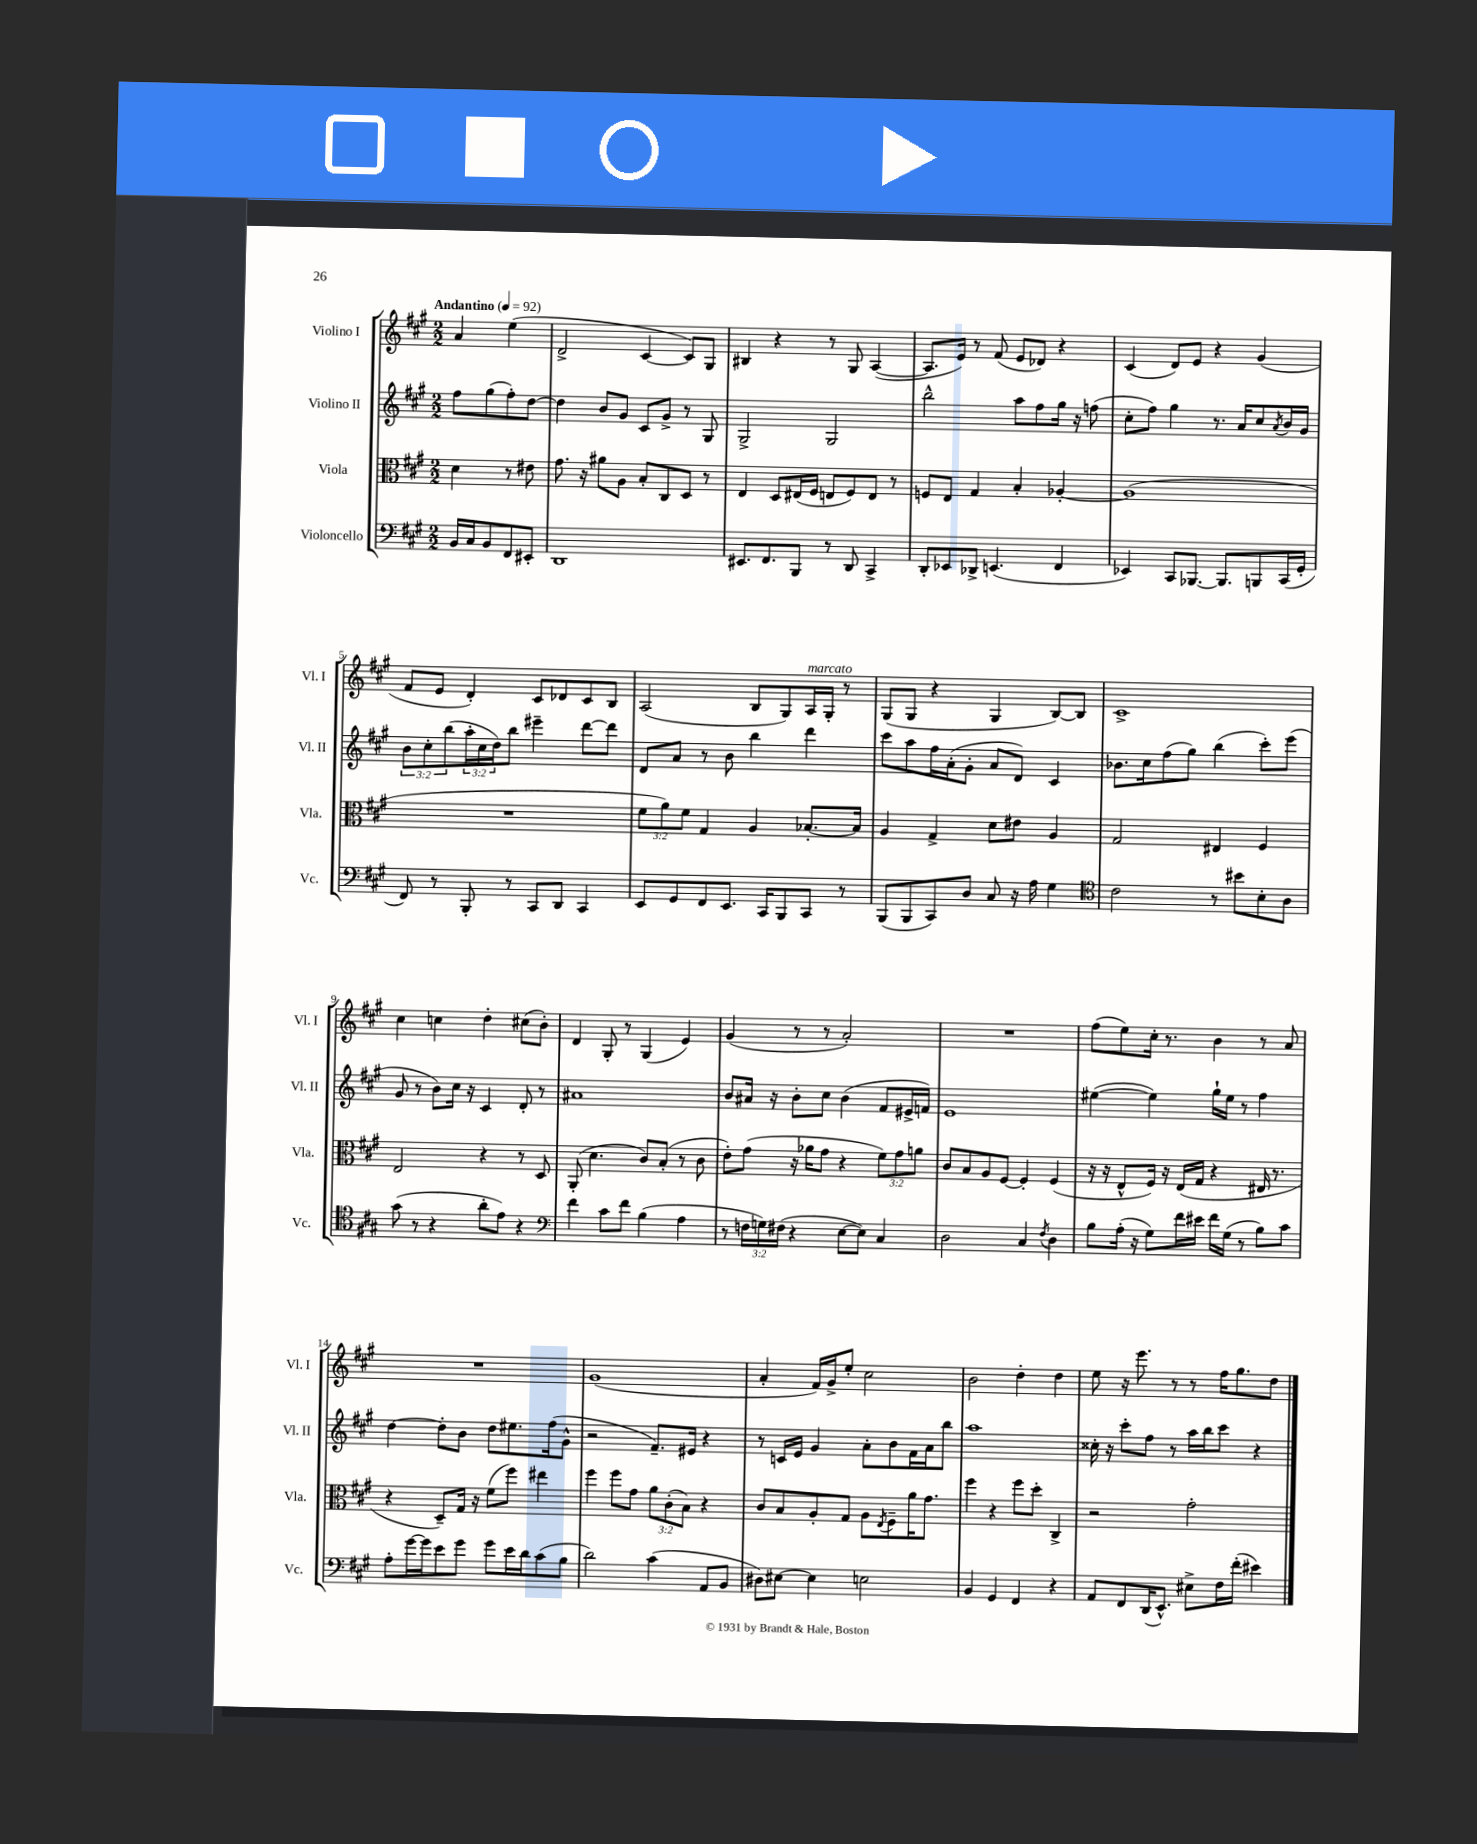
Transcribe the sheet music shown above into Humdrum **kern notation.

**kern	**kern	**kern	**kern
*staff4	*staff3	*staff2	*staff1
*clefF4	*clefC3	*clefG2	*clefG2
*k[f#c#g#]	*k[f#c#g#]	*k[f#c#g#]	*k[f#c#g#]
*M2/2	*M2/2	*M2/2	*M2/2
*MM92	*MM92	*MM92	*MM92
16BB	4d	8ff#	4a
16C#	.	.	.
8BB	.	(8gg#	.
8FF#	8r	8ff#')	(4ee
8EE#'	8e#	[8dd	.
=	=	=	=
1DD	8.g#	4dd]	2d^
.	16r	.	.
.	8a#	8b	.
.	8A	8g#	.
.	8B'	8c#	[4c#
.	8C#	8g#^	.
.	8D	8r	8c#])
.	8r	8G#	8G#
=	=	=	=
8.EE#	4E	2G#^	4B#
8.FF#	.	.	.
.	8D	.	4r
8BBB	(16E#	.	.
.	16F#	.	.
8r	8E	2G#	8r
8DD	8F#)	.	8G#
4CC#^	8E	.	([4A
.	8r	.	.
=	=	=	=
8DD'	8F	2bb^^	8.A]
8EE-	8E	.	.
.	.	.	16e)
8DD-^	4G#	.	8r
(4.EE	.	.	(8f#
.	4B'	8aa	8e
.	.	8ff#	8d-)
4FF#	[4A-'	16gg#	4r
.	.	16r	.
.	.	(8ff	.
=	=	=	=
4EE-)	(1A-]	8cc#'	(4c#
.	.	8ff#)	.
8CC#	.	4gg#	8d)
[8.BBB-	.	.	8e
.	.	8.r	4r
8.BBB-]	.	.	.
.	.	16a	.
8BBB	.	8cc#	(4g#
.	.	8qa	.
(16CC#	.	16b	.
16GG#'	.	16g#	.
=	=	=	=
8FF#)	1r	12b	8f#
.	.	12cc#'	.
8r	.	.	8e
.	.	(12bb	.
8BBB'	.	24aa'	4d')
.	.	24cc#	.
.	.	24dd)	.
8r	.	8bb	.
8CC#	.	4eee#~	8c#
8DD	.	.	8d-
4CC#	.	[8ddd	8c#
.	.	8ddd]	8B
=	=	=	=
8EE	12f#	8d	(2A
.	12a)	.	.
8GG#	.	8a	.
.	12f#	.	.
8FF#	4G#	8r	.
8.EE	.	8b	.
.	4A	4bb	8B
16CC#	.	.	.
8BBB	.	.	8G#)
8CC#	[8.B-'	4ddd	16A
.	.	.	16G#'
8r	.	.	8r
.	16B-]	.	.
=	=	=	=
(8BBB	4A	8ccc#	(8G#
8BBB	.	8aa	8G#
8CC#)	4G#^	16ff#	4r
.	.	(16a'	.
8D	.	8g#'	.
8C#	8d	8a	4G#
16r	8e#	8d)	.
16A	.	.	.
4G#	4A	4c#	[8B)
.	.	.	8B]
=	=	=	=
*clefC4	*	*	*
2c#	2G#	8.b-	1c#^
.	.	16cc#	.
.	.	(8ff#	.
.	.	8gg#)	.
8r	4E#	(4bb	.
8b#	.	.	.
8B'	4F#	8ccc#')	.
8A	.	(8eee	.
=	=	=	=
(8g#	2E	8g#	4cc#
8r	.	8r	.
4r	.	8b)	4cc
.	.	16cc#	.
.	.	16r	.
8a'	4r	4c#	4dd'
8e)	.	.	.
4r	8r	8d'	(8cc#
.	8D	8r	8b')
=	=	=	=
*clefF4	*	*	*
4f#	(8AA'	1a#	4d
.	4.d	.	.
8c#	.	.	8G#'
8f#	.	.	8r
(4B	8c#)	.	(4G#
.	(8B'	.	.
4A	8r	.	4e)
.	8c#	.	.
=	=	=	=
8r	8e')	8b	(4g#
24F	(8g#	16a#	.
24G)	.	.	.
.	.	16r	.
(24F#	.	.	.
4r	16r	8b'	8r
.	16a-	.	.
.	8g#	8cc#	8r
[8E	4r	(4b	2a')
8E])	.	.	.
4C#	12f#)	8f#	.
.	12g#	.	.
.	.	16e#^	.
.	12a	.	.
.	.	16f)	.
=	=	=	=
2D	8c#	1e	1r
.	8B	.	.
.	8A	.	.
.	[8F#	.	.
4C#	4F#']	.	.
8qF#	.	.	.
4D	(4F#	.	.
=	=	=	=
8B	16r	([4ee#	(8ff#
.	16r	.	.
(16A'	8E^^	.	8ee)
16r	.	.	.
8G#)	16F#)	4ee#])	16cc#'
.	16r	.	8.r
16f#	(16E	.	.
16e#	16G#	.	.
16f#	4r	16gg#`	4b
(16G#	.	16ee#	.
8r	.	8r	.
8B)	16E#	4ff#	8r
.	8.r	.	.
8c#	.	.	8a
=	=	=	=
8A'	4r	[4dd	1r
[16g#	.	.	.
16g#]	.	.	.
8e	8D~)	8dd']	.
8g#	16G#	8b	.
.	16r	.	.
8g#	(8f#	8dd	.
16e	8ff#)	8.ee#	.
16d	.	.	.
(8c#	4ee#	.	.
.	.	(16ff#	.
8B	.	8g#^^	.
=	=	=	=
2d)	4ff#	2r	(1g#
.	8ff#	.	.
.	8g#	.	.
(4c#	12a	8.f#~)	.
.	(12c#'	.	.
.	12B)	.	.
.	.	16e#	.
8AA	4r	4r	.
8BB	.	.	.
=	=	=	=
8D#)	8c#	8r	4a'
[8E#	8B	16c	.
.	.	16e	.
4E#]	8A'	4g#	16f#)
.	.	.	16g#^
.	8G#	.	8ee'
2E	8A	8a'	2cc#
.	8qE	.	.
.	8F#~	8b	.
.	16a	16f#	.
.	8.g#	16a	.
.	.	8bb	.
=	=	=	=
4BB	4ff#	1aa	2b
4GG#	4r	.	.
4FF#	8ff#	.	4dd'
.	8dd'	.	.
4r	4C#^	.	4dd
=	=	=	=
8AA	2r	16cc##'	8ee
.	.	16r	.
8FF#	.	8ccc#'	16r
.	.	.	8.eee
(16DD	.	8ff#	.
8.EE^^)	.	.	.
.	.	8r	8r
8E#^	2g#'	16aa	8r
.	.	16bb	.
16F#	.	8ccc#	16ff#
(16f#'	.	.	8.gg#
4e#)	.	4r	.
.	.	.	8dd
==	==	==	==
*-	*-	*-	*-
